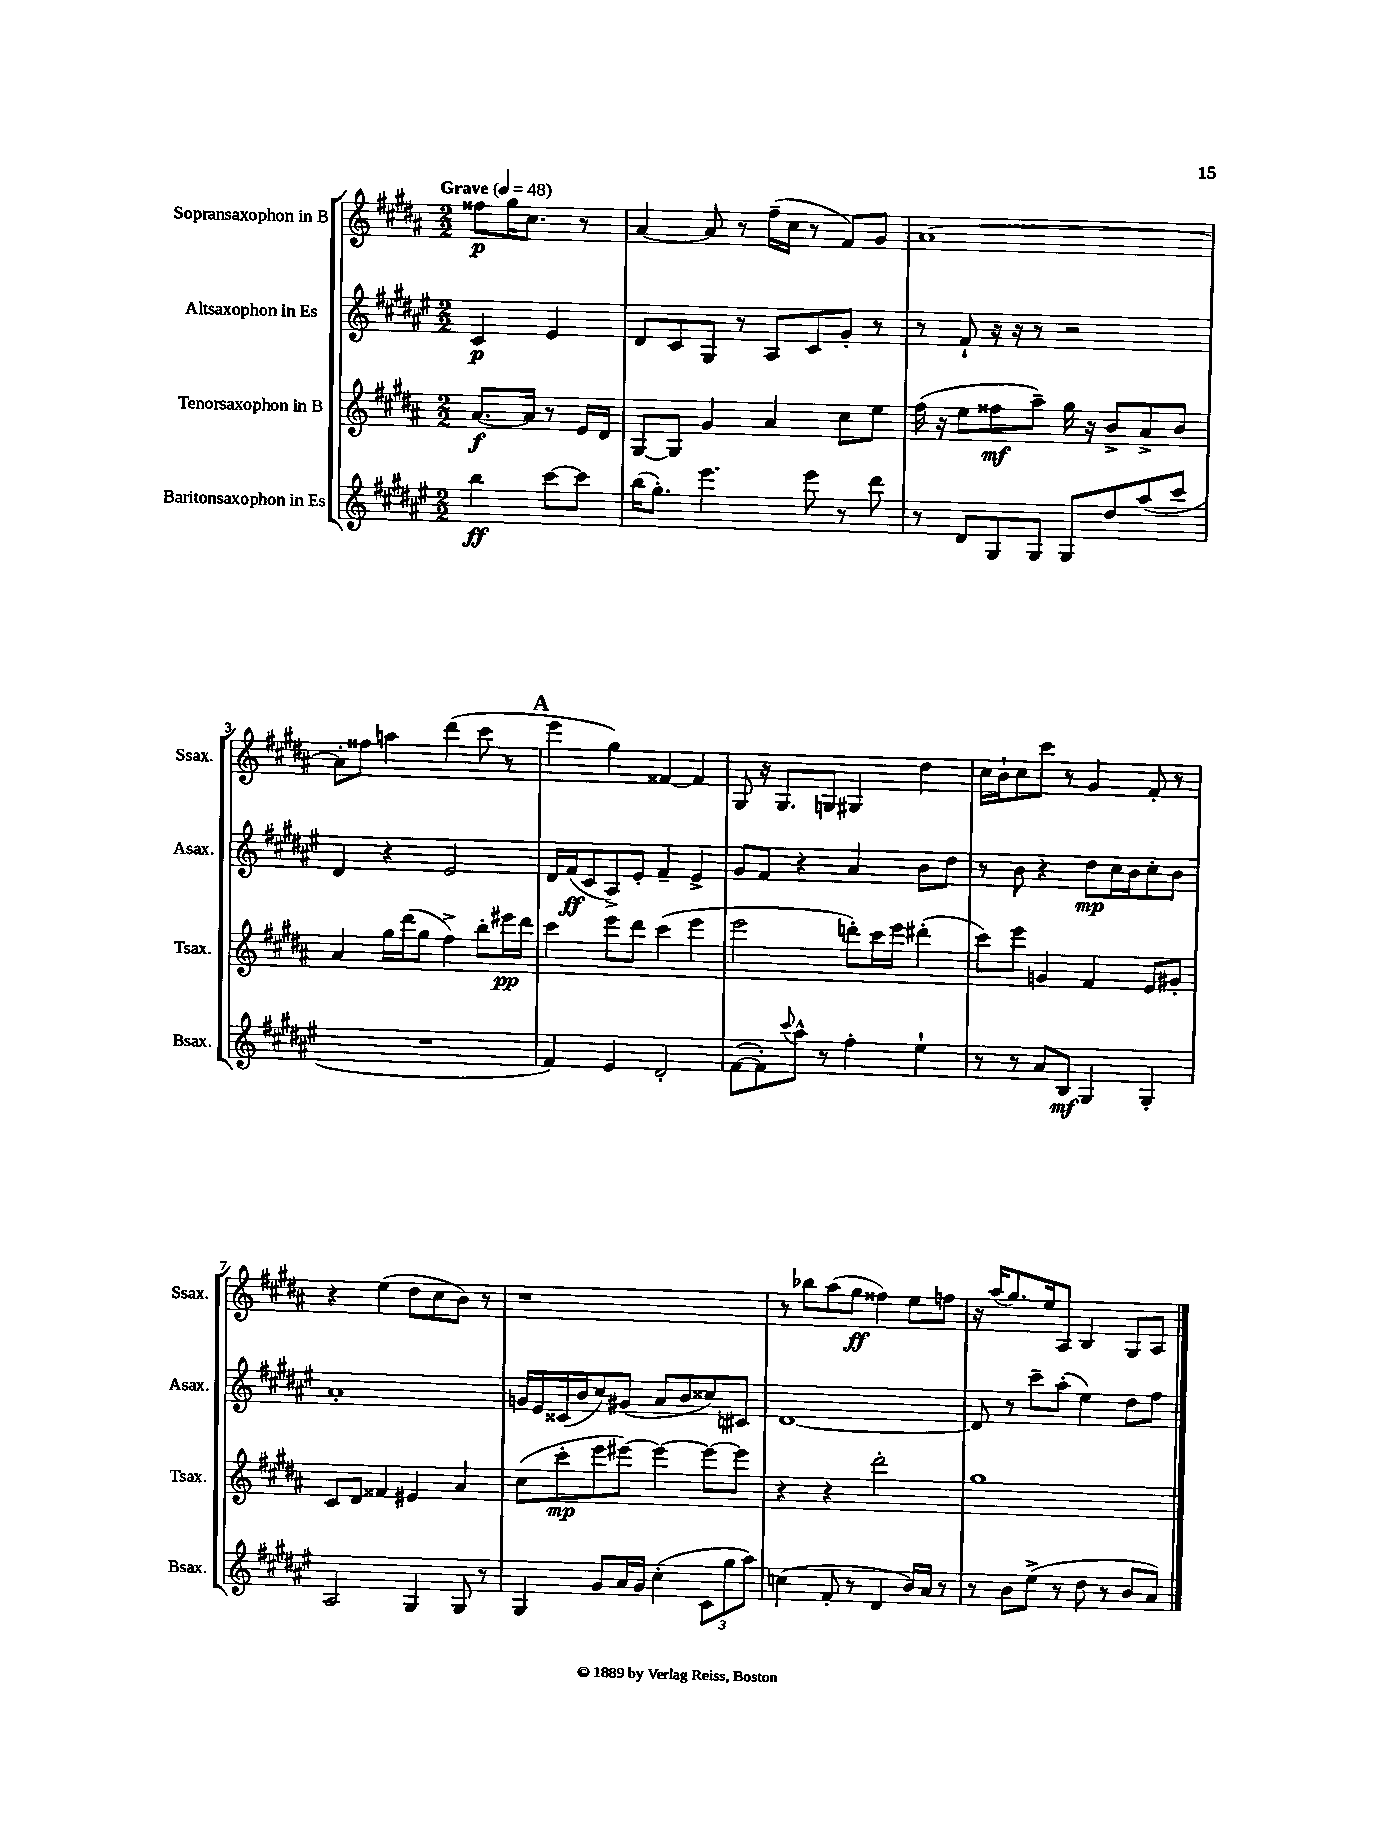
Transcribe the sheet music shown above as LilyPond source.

<<
\new StaffGroup <<
\new Staff = "s0" \with { instrumentName = "Sopransaxophon in B" shortInstrumentName = "Ssax." } {
    \clef treble \key b \major \numericTimeSignature \time 2/2 \partial 2 \tempo "Grave" 4 = 48
    fisis''8\p gis''16 cis''8. r8 |
    ais'4~ ais'8 r8 fis''16--( cis''16 r8 fis'8) gis'8 |
    ais'1~ |
    ais'8-. fisis''8 a''4 dis'''4( cis'''8 r8 |
    \mark \markup { \bold "A" } e'''4 gis''4) fisis'4~ fisis'4 |
    gis8 r16 gis8. g8 gis4 dis''4 |
    cis''16 b'16-! cis''8 cis'''8 r8 gis'4 fis'8-. r8 |
    r4 e''4( dis''8 cis''8 b'8) r8 |
    r1 |
    r8 bes''8 ais''8( gis''8\ff fisis''4) e''8 f''8 |
    r16 ais''16( gis''8.) e''16 ais8 b4 gis8 ais8 \bar "|." |
}
\new Staff = "s1" \with { instrumentName = "Altsaxophon in Es" shortInstrumentName = "Asax." } {
    \clef treble \key fis \major \numericTimeSignature \time 2/2 \partial 2
    cis'4\p eis'4 |
    dis'8 cis'8 gis8 r8 ais8 cis'8 gis'8-. r8 |
    r8 fis'8-! r16 r16 r8 r2 |
    dis'4 r4 eis'2 |
    \mark \markup { \bold "A" } dis'16 fis'16\ff( cis'8 ais8->) eis'8-. fis'4-- eis'4-> |
    gis'8 fis'8 r4 ais'4 b'8 dis''8 |
    r8 b'8 r4 dis''8\mp cis''16 b'16 cis''8-. b'8 |
    ais'1-. |
    g'16 eis'16 cisis'16( b'16 cis''8) gis'8( ais'8 b'8 cisis''8) cis'8 |
    dis'1~ |
    dis'8 r8 cis'''8-- ais''8-.( eis''4) dis''8 fis''8 \bar "|." |
}
\new Staff = "s2" \with { instrumentName = "Tenorsaxophon in B" shortInstrumentName = "Tsax." } {
    \clef treble \key b \major \numericTimeSignature \time 2/2 \partial 2
    ais'8.~\f ais'16 r8 e'16 dis'16 |
    gis8~ gis8 gis'4 ais'4 cis''8 e''8 |
    fis''16( r16 e''8 fisis''8\mf ais''8--) gis''16 r16 b'8-> ais'8-> b'8 |
    ais'4 gis''16 dis'''16( gis''8 fis''4->) b''8-. eis'''16\pp dis'''16 |
    \mark \markup { \bold "A" } cis'''4 e'''8 dis'''8 cis'''4( e'''4 |
    e'''2 d'''8-.) cis'''16 e'''16 dis'''4-.( |
    cis'''8) e'''8 g'4 fis'4 e'8 gis'8-. |
    cis'8 dis'8 fisis'4 eis'4 ais'4 |
    cis''8( cis'''8-.\mp e'''8 eis'''8~) eis'''4~ eis'''8~ eis'''8 |
    r4 r4 dis'''2-. |
    gis''1 \bar "|." |
}
\new Staff = "s3" \with { instrumentName = "Baritonsaxophon in Es" shortInstrumentName = "Bsax." } {
    \clef treble \key fis \major \numericTimeSignature \time 2/2 \partial 2
    b''4\ff cis'''8~ cis'''8 |
    b''16( gis''8.-.) eis'''4. eis'''8 r8 dis'''8 |
    r8 dis'8 gis8 gis8 gis8 dis''8 ais''8( cis'''8 |
    R1 |
    \mark \markup { \bold "A" } fis'4) eis'4 dis'2-. |
    fis'8~( fis'8-.) \appoggiatura { cis'''8 } ais''8-^ r8 fis''4-. eis''4-! |
    r8 r8 ais'8 b8\mf gis4 gis4-. |
    ais2 gis4 gis8 r8 |
    gis4 gis'8 ais'16 gis'16 cis''4-.( \tuplet 3/2 { cis'8 gis''8 ais''8) } |
    c''4( fis'8-. r8 dis'4 b'16) ais'16 r8 |
    r8 b'8 eis''8->( r8 dis''8 r8 b'8 ais'8) \bar "|." |
}
>>
>>
